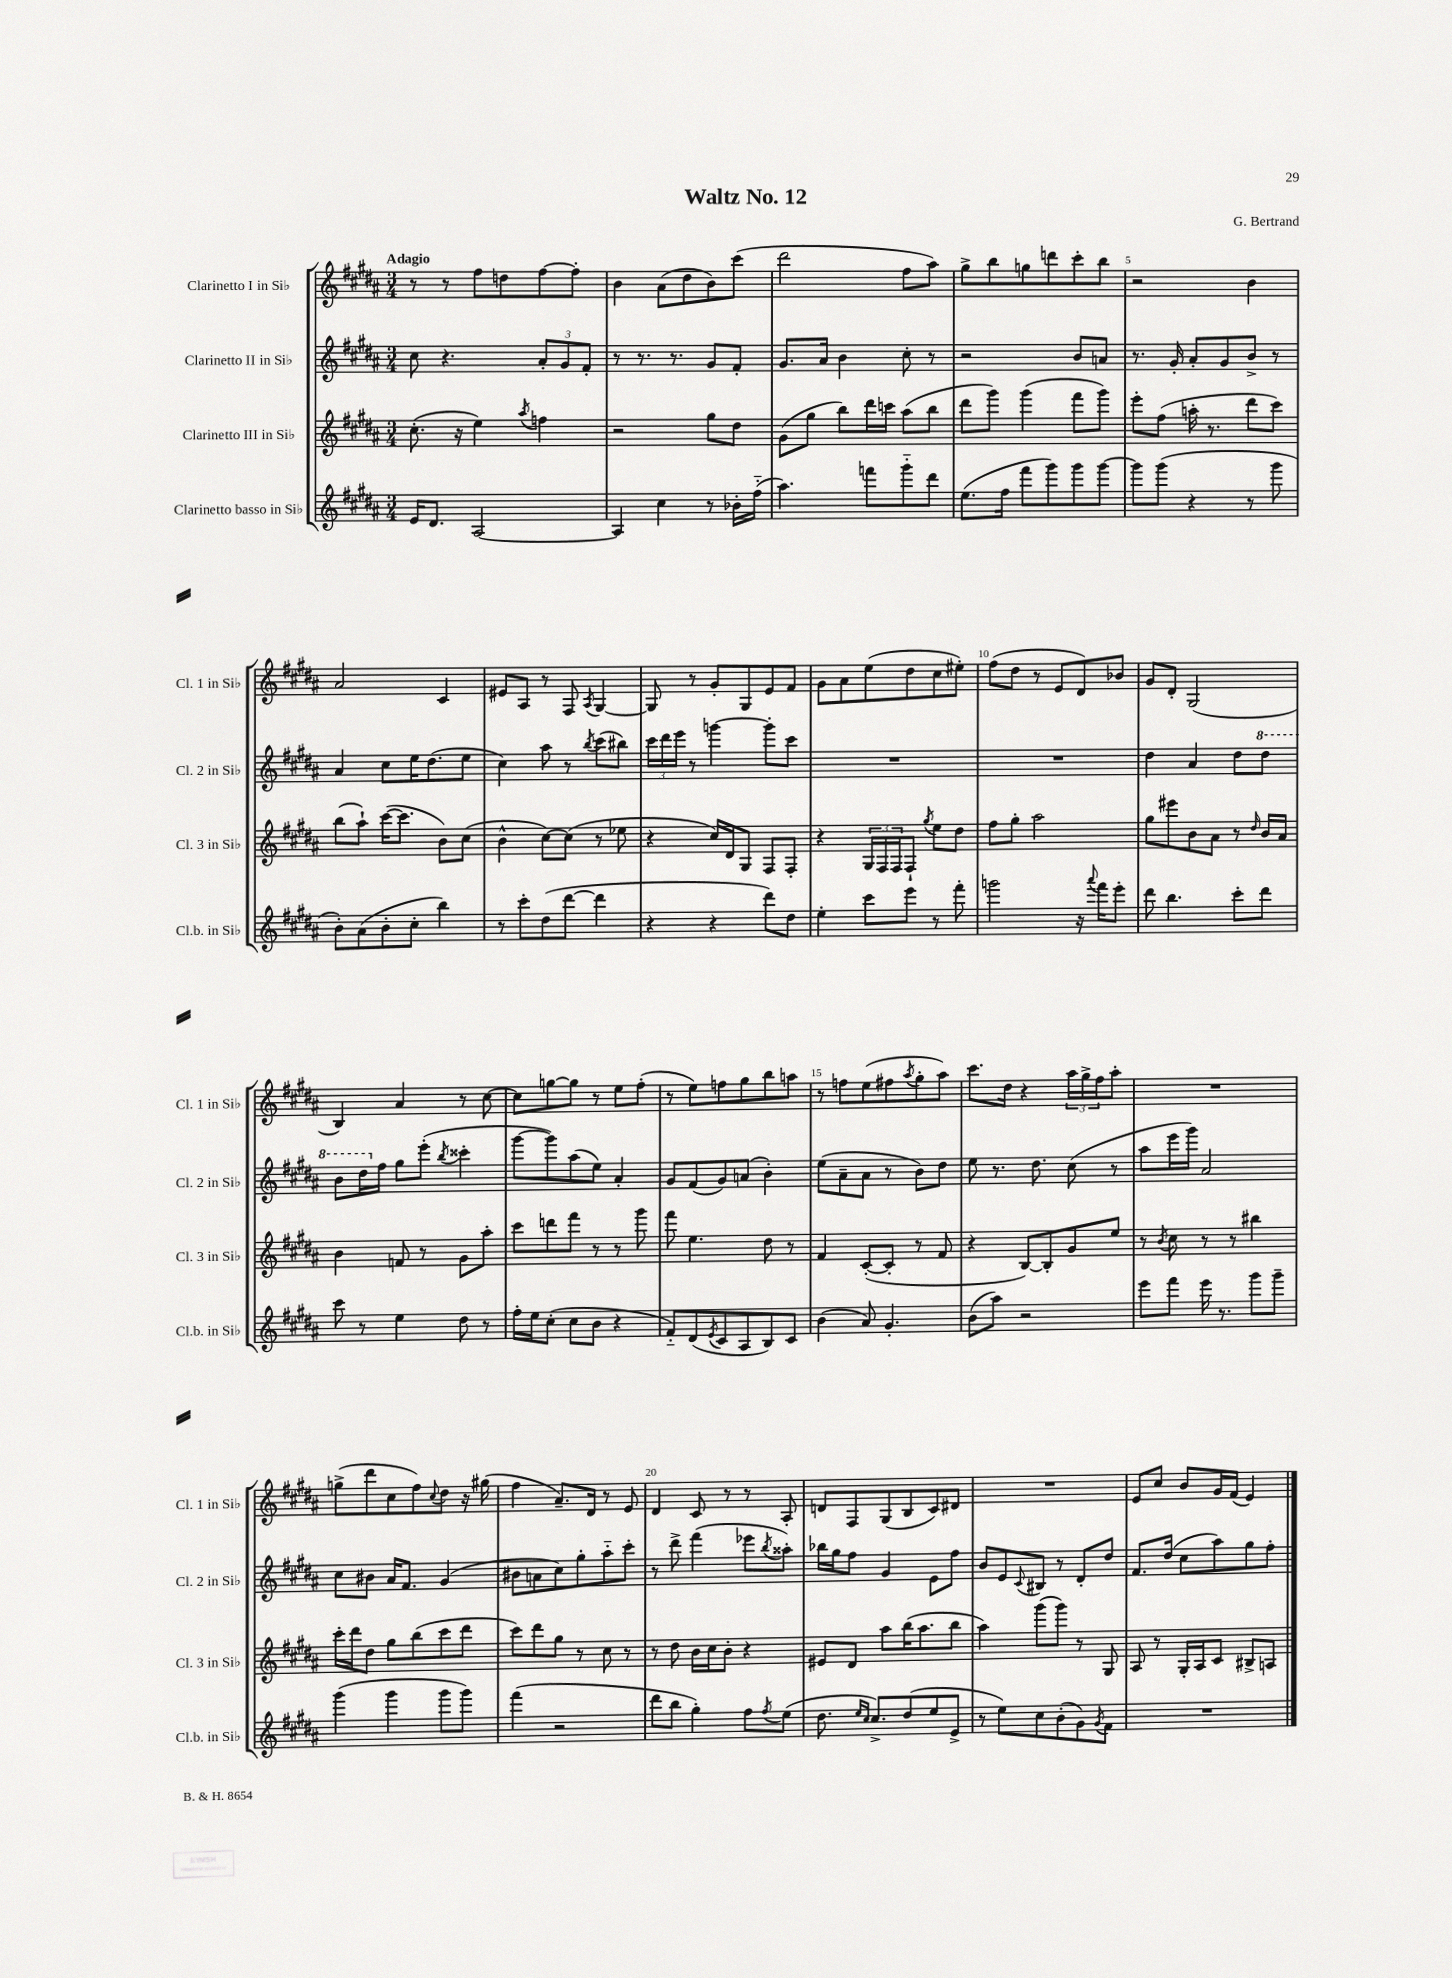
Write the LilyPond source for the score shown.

\header { title = "Waltz No. 12" composer = "G. Bertrand" }
<<
\new StaffGroup <<
\new Staff = "s0" \with { instrumentName = "Clarinetto I in Sib" shortInstrumentName = "Cl. 1 in Sib" } {
    \clef treble \key b \major \numericTimeSignature \time 3/4 \tempo "Adagio"
    r8 r8 fis''8 d''8 fis''8~ fis''8-. |
    b'4 ais'8( dis''8 b'8) cis'''8( |
    dis'''2 fis''8 ais''8) |
    gis''8-> b''8 g''8 d'''8 cis'''8-. b''8 |
    r2 b'4 |
    ais'2 cis'4 |
    eis'8 ais8 r8 fis8 \acciaccatura { ais8 } gis4~ |
    gis8 r8 gis'8-. gis8 e'8 fis'8 |
    gis'8 ais'8 e''8( dis''8 cis''8 eis''8-.) |
    fis''8( dis''8 r8 e'8 dis'8) bes'8 |
    gis'8 dis'8-. gis2( |
    b4) ais'4 r8 cis''8~ |
    cis''8 g''8~ g''8 r8 e''8 fis''8-.( |
    r8 e''8) f''8 gis''8 b''8 a''8 |
    r8 f''8 e''8( fis''8 \acciaccatura { ais''8 } gis''8-. ais''8) |
    cis'''8. dis''16 r4 \tuplet 3/2 { ais''16 gis''16-> fis''16 } ais''8-. |
    R2. |
    g''8->( dis'''8 cis''8 fis''8) \appoggiatura { cis''8 } dis''8 r16 gis''16( |
    fis''4 ais'8.--) dis'16 r8 e'8 |
    dis'4 cis'8 r8 r8 ais8-. |
    d'8 fis8 gis8( b8 cis'8) dis'8 |
    R2. |
    e'8 cis''8 b'8 gis'16 fis'16( e'4) \bar "|." |
}
\new Staff = "s1" \with { instrumentName = "Clarinetto II in Sib" shortInstrumentName = "Cl. 2 in Sib" } {
    \clef treble \key b \major \numericTimeSignature \time 3/4
    cis''8 r4. \tuplet 3/2 { ais'8-. gis'8 fis'8-. } |
    r8 r8. r8. gis'8 fis'8-. |
    gis'8. ais'16 b'4 cis''8-. r8 |
    r2 b'8 a'8 |
    r8. gis'16-. ais'8-. gis'8 b'8-> r8 |
    ais'4 cis''8 e''16 dis''8.( e''8 |
    cis''4) ais''8 r8 \acciaccatura { b''8 } cis'''8( bis''8) |
    \tuplet 3/2 { cis'''16 dis'''16 e'''16 } r8 g'''4~ g'''8-. cis'''8 |
    R2. |
    R2. |
    dis''4 ais'4 dis''8 \ottava #1 dis'''8 |
    b''8 dis'''16 \ottava #0 fis''16 gis''8 e'''8-.( \acciaccatura { b''8 } cisis'''4-. |
    gis'''8~ gis'''8) ais''8( e''8) ais'4-. |
    gis'8 fis'8( gis'8) a'8( b'4-.) |
    e''8( ais'8-- ais'8 r8 b'8) dis''8 |
    e''8 r8. dis''8. cis''8( r8 |
    ais''8 e'''16 gis'''16) ais'2 |
    cis''8 bis'8 ais'16 fis'8. gis'4( |
    bis'8 a'8 cis''8) gis''8-. ais''8-_ cis'''8-. |
    r8 dis'''8-> fis'''4( ees'''8 \acciaccatura { b''8 } aisis''8-.) |
    bes''16 gis''16 fis''8 gis'4 e'8 fis''8 |
    b'8 e'8 \appoggiatura { cis'8 } bis8 r8 dis'8-. dis''8 |
    fis'8. dis''16( cis''8 ais''8) gis''8 fis''8-. \bar "|." |
}
\new Staff = "s2" \with { instrumentName = "Clarinetto III in Sib" shortInstrumentName = "Cl. 3 in Sib" } {
    \clef treble \key b \major \numericTimeSignature \time 3/4
    cis''8.-.( r16 e''4) \acciaccatura { ais''8 } f''4 |
    r2 gis''8 dis''8 |
    gis'8( gis''8 b''8) dis'''16 c'''16 ais''8( b''8 |
    dis'''8 gis'''8) gis'''4( fis'''8 gis'''8) |
    e'''8-. fis''8( a''16-. r8. dis'''8 cis'''8) |
    b''8( ais''8-!) cis'''16~( cis'''8. b'8) cis''8( |
    b'4-^ cis''8~) cis''8( r8 ees''8 |
    r4 cis''16) dis'16 gis8 fis8 fis8-. |
    r4 \tuplet 3/2 { gis16 fis16 fis16 } fis8-! \acciaccatura { gis''8 } e''8 dis''8 |
    fis''8 gis''8-. ais''2 |
    gis''8 eis'''8 b'8 ais'8 r8 \grace { dis''16 } b'16 ais'16 |
    b'4 f'8 r8 gis'8 ais''8-. |
    cis'''8 d'''8 fis'''8 r8 r8 gis'''8 |
    fis'''8 e''4. dis''8 r8 |
    fis'4 cis'8~-.( cis'8-. r8 fis'8 |
    r4 b8~) b8-. gis'8 e''8 |
    r8 \acciaccatura { b'8 } cis''8 r8 r8 bis''4 |
    cis'''16-. dis'''16 dis''8 gis''8 b''8( cis'''8 dis'''8 |
    cis'''8) dis'''8 gis''8 r8 cis''8 r8 |
    r8 dis''8 b'16 cis''16 b'8-. r4 |
    eis'8 dis'8 ais''8 b''16( ais''8. b''8 |
    ais''4) gis'''8( gis'''8) r8 gis8 |
    ais8 r8 gis16-. ais16 cis'8 bis8-> a8 \bar "|." |
}
\new Staff = "s3" \with { instrumentName = "Clarinetto basso in Sib" shortInstrumentName = "Cl.b. in Sib" } {
    \clef treble \key b \major \numericTimeSignature \time 3/4
    e'16 dis'8. ais2~ |
    ais4 cis''4 r8 bes'16-. fis''16-_( |
    ais''4.) f'''8 gis'''8-_ dis'''8 |
    e''8.( fis''16 fis'''8 gis'''8) gis'''8 gis'''8~ |
    gis'''8 gis'''8( r4 r8 gis'''8 |
    b'8-.) ais'8( b'8-. cis''8-. b''4) |
    r8 cis'''8-. dis''8( dis'''8~ dis'''4 |
    r4 r4 dis'''8) dis''8 |
    e''4-. cis'''8 e'''8 r8 fis'''8-. |
    g'''2 r16 \appoggiatura { ais'''8 } fis'''16 e'''8-. |
    dis'''8 b''4. cis'''8-. dis'''8 |
    cis'''8 r8 e''4 dis''8 r8 |
    fis''16-. e''16 cis''8-.( cis''8 b'8 r4 |
    fis'8-_) dis'8( \acciaccatura { e'8 } cis'8 ais8 b8) cis'8 |
    b'4( ais'8) gis'4.-. |
    b'8( ais''8) r2 |
    e'''8 fis'''8 e'''16 r8. gis'''8 gis'''8-- |
    gis'''4( gis'''4 gis'''8 gis'''8) |
    fis'''4( r2 |
    dis'''8 b''8 gis''4-.) fis''8 \acciaccatura { fis''8 } e''8( |
    dis''8. \grace { e''16 cis''16 } cis''8.->) dis''8( e''8 e'8-> |
    r8 e''8) cis''8 b'8-.( gis'8) \acciaccatura { gis'8 } fis'8 |
    R2. \bar "|." |
}
>>
>>
\layout { \context { \Score \override BarNumber.break-visibility = ##(#f #t #t) barNumberVisibility = #(every-nth-bar-number-visible 5) } }
